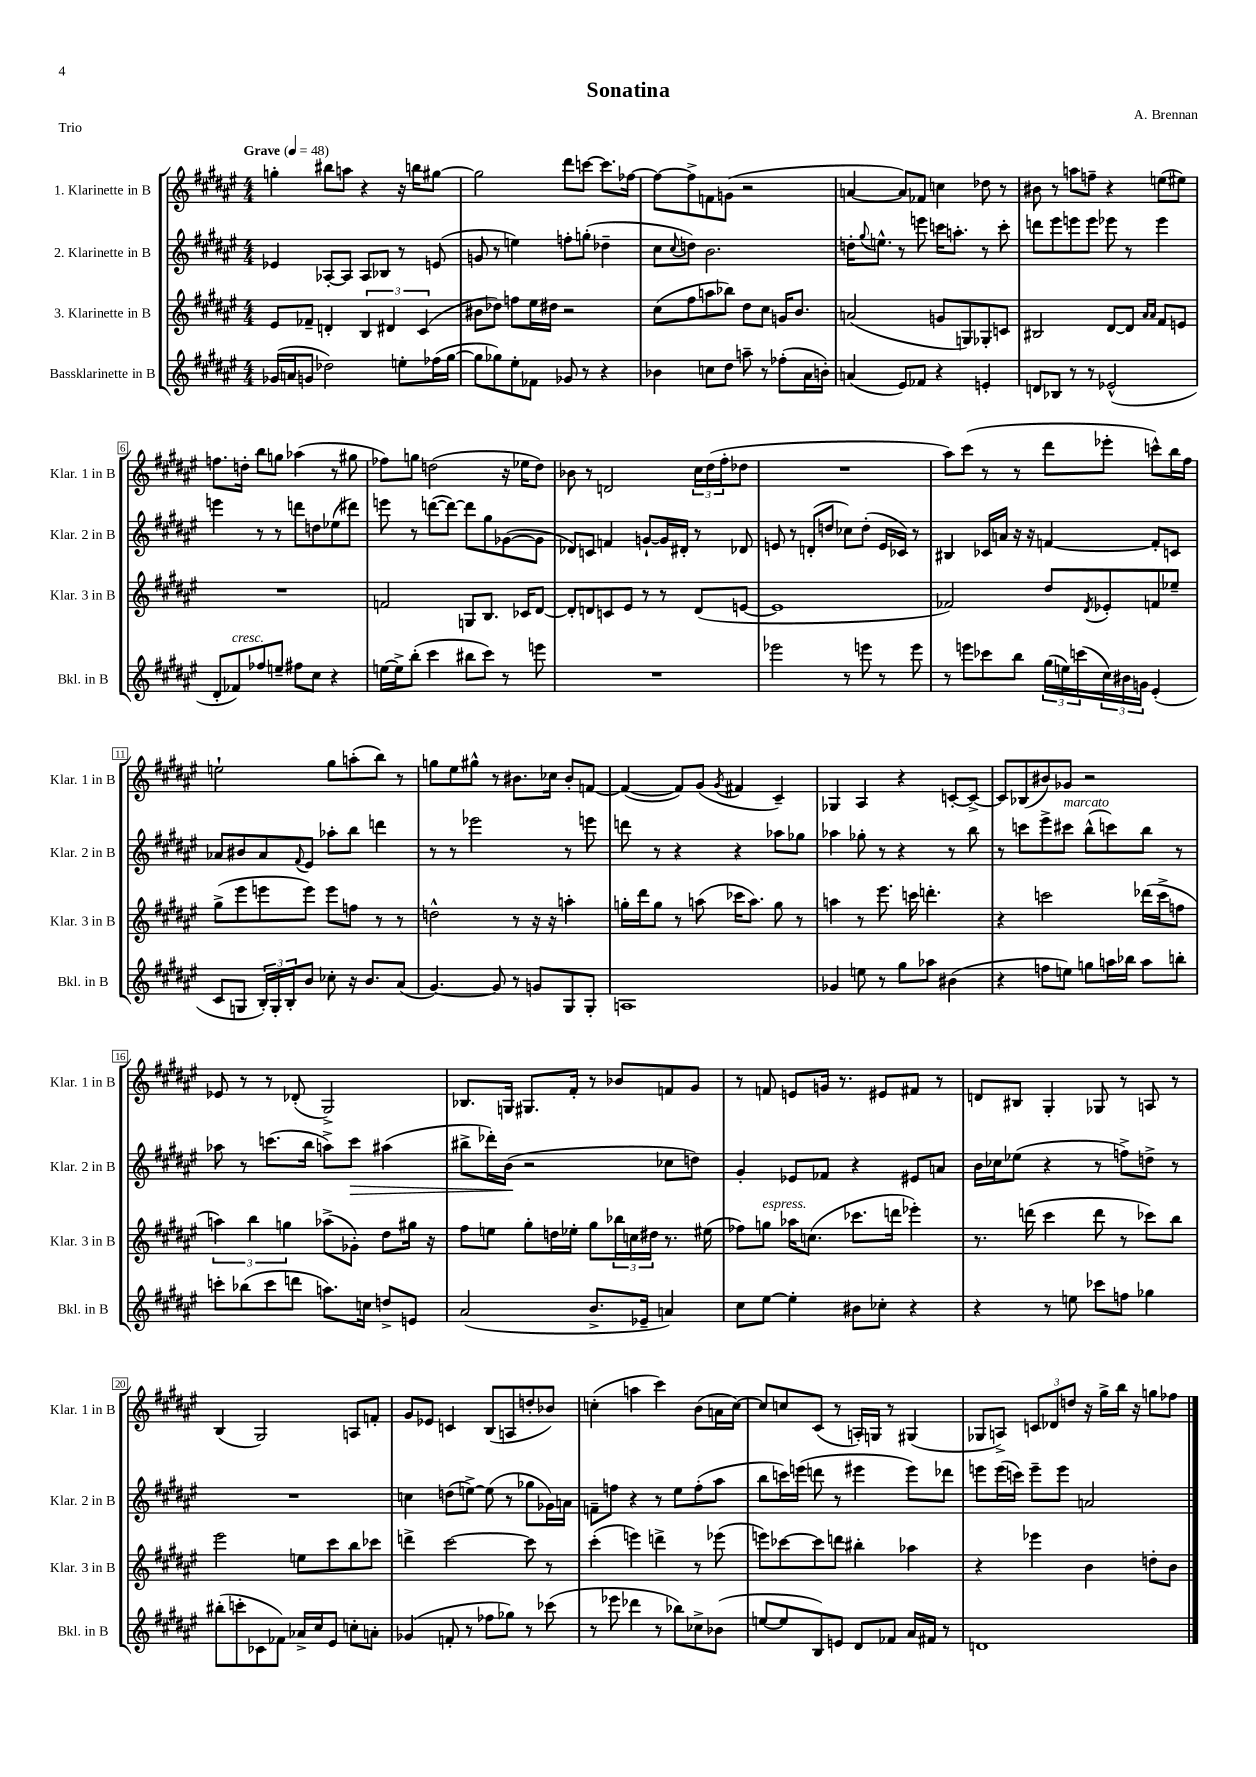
\header { title = "Sonatina" composer = "A. Brennan" piece = "Trio" }
<<
\new StaffGroup <<
\new Staff = "s0" \with { instrumentName = "1. Klarinette in B" shortInstrumentName = "Klar. 1 in B" } {
    \clef treble \key fis \major \numericTimeSignature \time 4/4 \tempo "Grave" 4 = 48
    g''4-. bis''8 a''8 r4 r16 b''16 gis''8~ |
    gis''2 dis'''8 c'''8~ c'''8. fes''16~ |
    fes''8~ fes''8-> f'8 g'8( r2 |
    a'4~ a'8) fes'8 c''4 des''8 r8 |
    bis'8 r8 a''8 f''8-- r4 e''8( eis''8) |
    f''8. d''16-. b''8 g''8 aes''4( r8 gis''8 |
    fes''8) g''8 d''2( r16 ees''16 d''8) |
    bes'8 r8 d'2 \tuplet 3/2 { cis''16 dis''16( fis''16-. } des''8 |
    R1 |
    ais''8) cis'''8( r8 r8 dis'''8 ees'''8-. c'''8-^) b''16 fis''16 |
    e''2-! gis''8 a''8-.( b''8) r8 |
    g''8 eis''8 gis''8-^ r8 bis'8. ces''16 bis'8-. f'8~ |
    f'4~( f'8) gis'8( \acciaccatura { gis'8 } fis'4 cis'4--) |
    ges4 ais4 r4 c'8~-. c'8~-> |
    c'8 bes8( bis'8) ges'8 r2 |
    ees'8 r8 r8 des'8-.( gis2->) |
    bes8. g16 gis8. fis'16-. r8 bes'8 f'8 gis'8 |
    r8 f'8 e'8 g'16 r8. eis'8 fis'8 r8 |
    d'8 bis8 gis4-. ges8 r8 a8 r8 |
    b4( gis2) a8 f'8-. |
    gis'8 ees'8 c'4 b8( a8 d''8-. bes'8) |
    c''4-.( a''4 cis'''4) b'8( a'16 c''16~) |
    c''8 c''8 cis'8( r8 a16-.) g16 r8 gis4( |
    ges8 a8->) \tuplet 3/2 { c'8 des'8 d''8 } r16 gis''16-> b''16 r16 g''8 fes''8 \bar "|." |
}
\new Staff = "s1" \with { instrumentName = "2. Klarinette in B" shortInstrumentName = "Klar. 2 in B" } {
    \clef treble \key fis \major \numericTimeSignature \time 4/4
    ees'4 aes8~-. aes8 aes8 bes8 r8 e'8( |
    g'8 r8 e''4) f''8-. g''8-.( des''4-- |
    cis''8 \appoggiatura { cis''8 } d''8) b'2. |
    d''16-. \appoggiatura { gis''8 } e''8.-^ r8 e'''8 c'''16 a''8.-. r8 c'''8-. |
    d'''8 eis'''8 e'''8 e'''8 ees'''8 r8 ees'''4 |
    e'''4 r8 r8 d'''8 d''8 ees''8( dis'''8) |
    e'''8 r8 d'''8~( d'''8~) d'''8 gis''8 ges'8~( ges'8 |
    des'8) c'8 f'4 g'8~-! g'16 dis'16-. r8 des'8 |
    e'8 r8 d'8-.( d''8 ces''8) d''8-.( e'16 ces'16) r8 |
    bis4 ces'16 a'16 r16 r16 f'4~ f'8-. c'8 |
    aes'8 bis'8 aes'8 \appoggiatura { fis'8 } eis'8 aes''8-. b''8 d'''4 |
    r8 r8 ees'''2 r8 e'''8 |
    d'''8 r8 r4 r4 aes''8 ges''8 |
    aes''4 ges''8-. r8 r4 r8 b''8 |
    r8 c'''8 eis'''8-> cis'''8^\markup { \italic "marcato" } b''8-^( c'''8) b''8 r8 |
    aes''8 r8 c'''8.( b''16 a''8->) c'''8\> ais''4( |
    bis''8-> des'''16-.) b'16\!( r2 ces''8 d''8) |
    gis'4-. ees'8 fes'8 r4 eis'8 a'8 |
    b'16 ces''16 ees''8( r4 r8 f''8->) d''8-> r8 |
    R1 |
    c''4 d''8( e''8~->) e''8( r8 ges''8 ges'16) a'16 |
    f'8-- f''8 r4 r8 eis''8 f''8-.( ais''8 |
    b''8 c'''16) e'''16( d'''8 r8 eis'''4 eis'''8) des'''8 |
    e'''8 e'''16( c'''16) e'''8-- e'''8 a'2 \bar "|." |
}
\new Staff = "s2" \with { instrumentName = "3. Klarinette in B" shortInstrumentName = "Klar. 3 in B" } {
    \clef treble \key fis \major \numericTimeSignature \time 4/4
    eis'8 fes'8-- d'4-. \tuplet 3/2 { b4 dis'4 cis'4( } |
    bis'8 des''8) f''8 eis''16 dis''16 r2 |
    cis''8( fis''8 a''8 bes''8) dis''8 cis''8 g'16 b'8. |
    a'2( g'8 g8) ges8-. c'8 |
    bis2 dis'8~ dis'8 \grace { ais'16 ais'16 } fis'8 e'8 |
    R1 |
    f'2 g8 b8. ces'16 dis'8~ |
    dis'8-. d'8 c'8 eis'8 r8 r8 d'8( e'8~ |
    e'1 |
    fes'2) dis''8 \acciaccatura { dis'8 } ees'8-. f'8 ees''8-- |
    gis''8->( eis'''8 e'''8 e'''8) e'''8 f''8 r8 r8 |
    d''2-^ r8 r16 r16 a''4-. |
    g''16-. dis'''16 g''8 r8 a''8( ces'''16 a''8.) g''8 r8 |
    a''4 r8 eis'''8. c'''16 d'''4.-. |
    r4 c'''2 des'''16( c'''16-> f''8 |
    \tuplet 3/2 { a''4) b''4 g''4 } aes''8->( ges'8-.) dis''8 gis''16 r16 |
    fis''8 e''8 gis''8-. d''16 ees''16-. gis''8 \tuplet 3/2 { bes''16 c''16 dis''16 } r8. eis''16( |
    fes''8) g''8^\markup { \italic "espress." } aes''16 c''8.( ces'''8. d'''16 ees'''4-.) |
    r8. d'''16( cis'''4 d'''8 r8 ces'''8) b''8 |
    eis'''2 e''8 cis'''8 b''8 ces'''8 |
    d'''4-> cis'''2~ cis'''8 r8 |
    cis'''4-.( e'''4) d'''4-> r8 ees'''8( |
    e'''8) ces'''8~ ces'''8 d'''8 bis''4-. aes''4 |
    r4 ees'''4 b'4 d''8-. b'8 \bar "|." |
}
\new Staff = "s3" \with { instrumentName = "Bassklarinette in B" shortInstrumentName = "Bkl. in B" } {
    \clef treble \key fis \major \numericTimeSignature \time 4/4
    ges'16( a'16 g'8 des''2) e''8-. fes''16( gis''16~ |
    gis''8 ges''8) eis''8-. fes'8 ges'8 r8 r4 |
    bes'4 c''8 dis''8 a''8-- r8 fes''8-.( ais'16 b'16-.) |
    a'4( eis'8) fes'8 r4 e'4-. |
    d'8 bes8 r8 r8 ees'2-^( |
    dis'8-. fes'8^\markup { \italic "cresc." }) fes''8 e''8-- fis''8 cis''8 r4 |
    e''16~ e''16-> b''8-.( cis'''4 bis''8 cis'''8) r8 e'''8 |
    R1 |
    ees'''2 r8 e'''8 r8 e'''8 |
    r8 e'''8 ces'''8 b''8 \tuplet 3/2 { gis''16( e''16) c'''16( } \tuplet 3/2 { cis''16) bis'16 g'16 } eis'4-.( |
    cis'8 g8 \tuplet 3/2 { b16-.) g16-. b16-. } b'8 ces''8-. r16 b'8. ais'8( |
    gis'4.~) gis'8 r8 g'8 gis8 gis8-. |
    a1 |
    ges'4 e''8 r8 gis''8 aes''8 bis'4( |
    r4 f''8 e''8) g''8 a''16 bes''16 a''8 b''8-. |
    c'''8-. bes''8( c'''8 d'''8 a''8.) c''16 d''8-> e'8 |
    ais'2( b'8.-> ees'16-- a'4) |
    cis''8 eis''8~ eis''4-. bis'8 ces''8-. r4 |
    r4 r8 e''8 ces'''8 f''8 ges''4 |
    bis''8-.( c'''8-. ces'8 fes'8) aes'16-> cis''16 eis'8 c''8-. a'8-. |
    ges'4( f'8-. r8 fes''8 ges''8) r8 ces'''8( |
    r8 ees'''8 des'''4 r8 bes''8) ces''8-> bes'8( |
    e''8~ e''8 b8) e'8 dis'8 fes'8 ais'16 fis'16 r8 |
    d'1 \bar "|." |
}
>>
>>
\layout { \context { \Score \override BarNumber.stencil = #(make-stencil-boxer 0.1 0.3 ly:text-interface::print) } }
